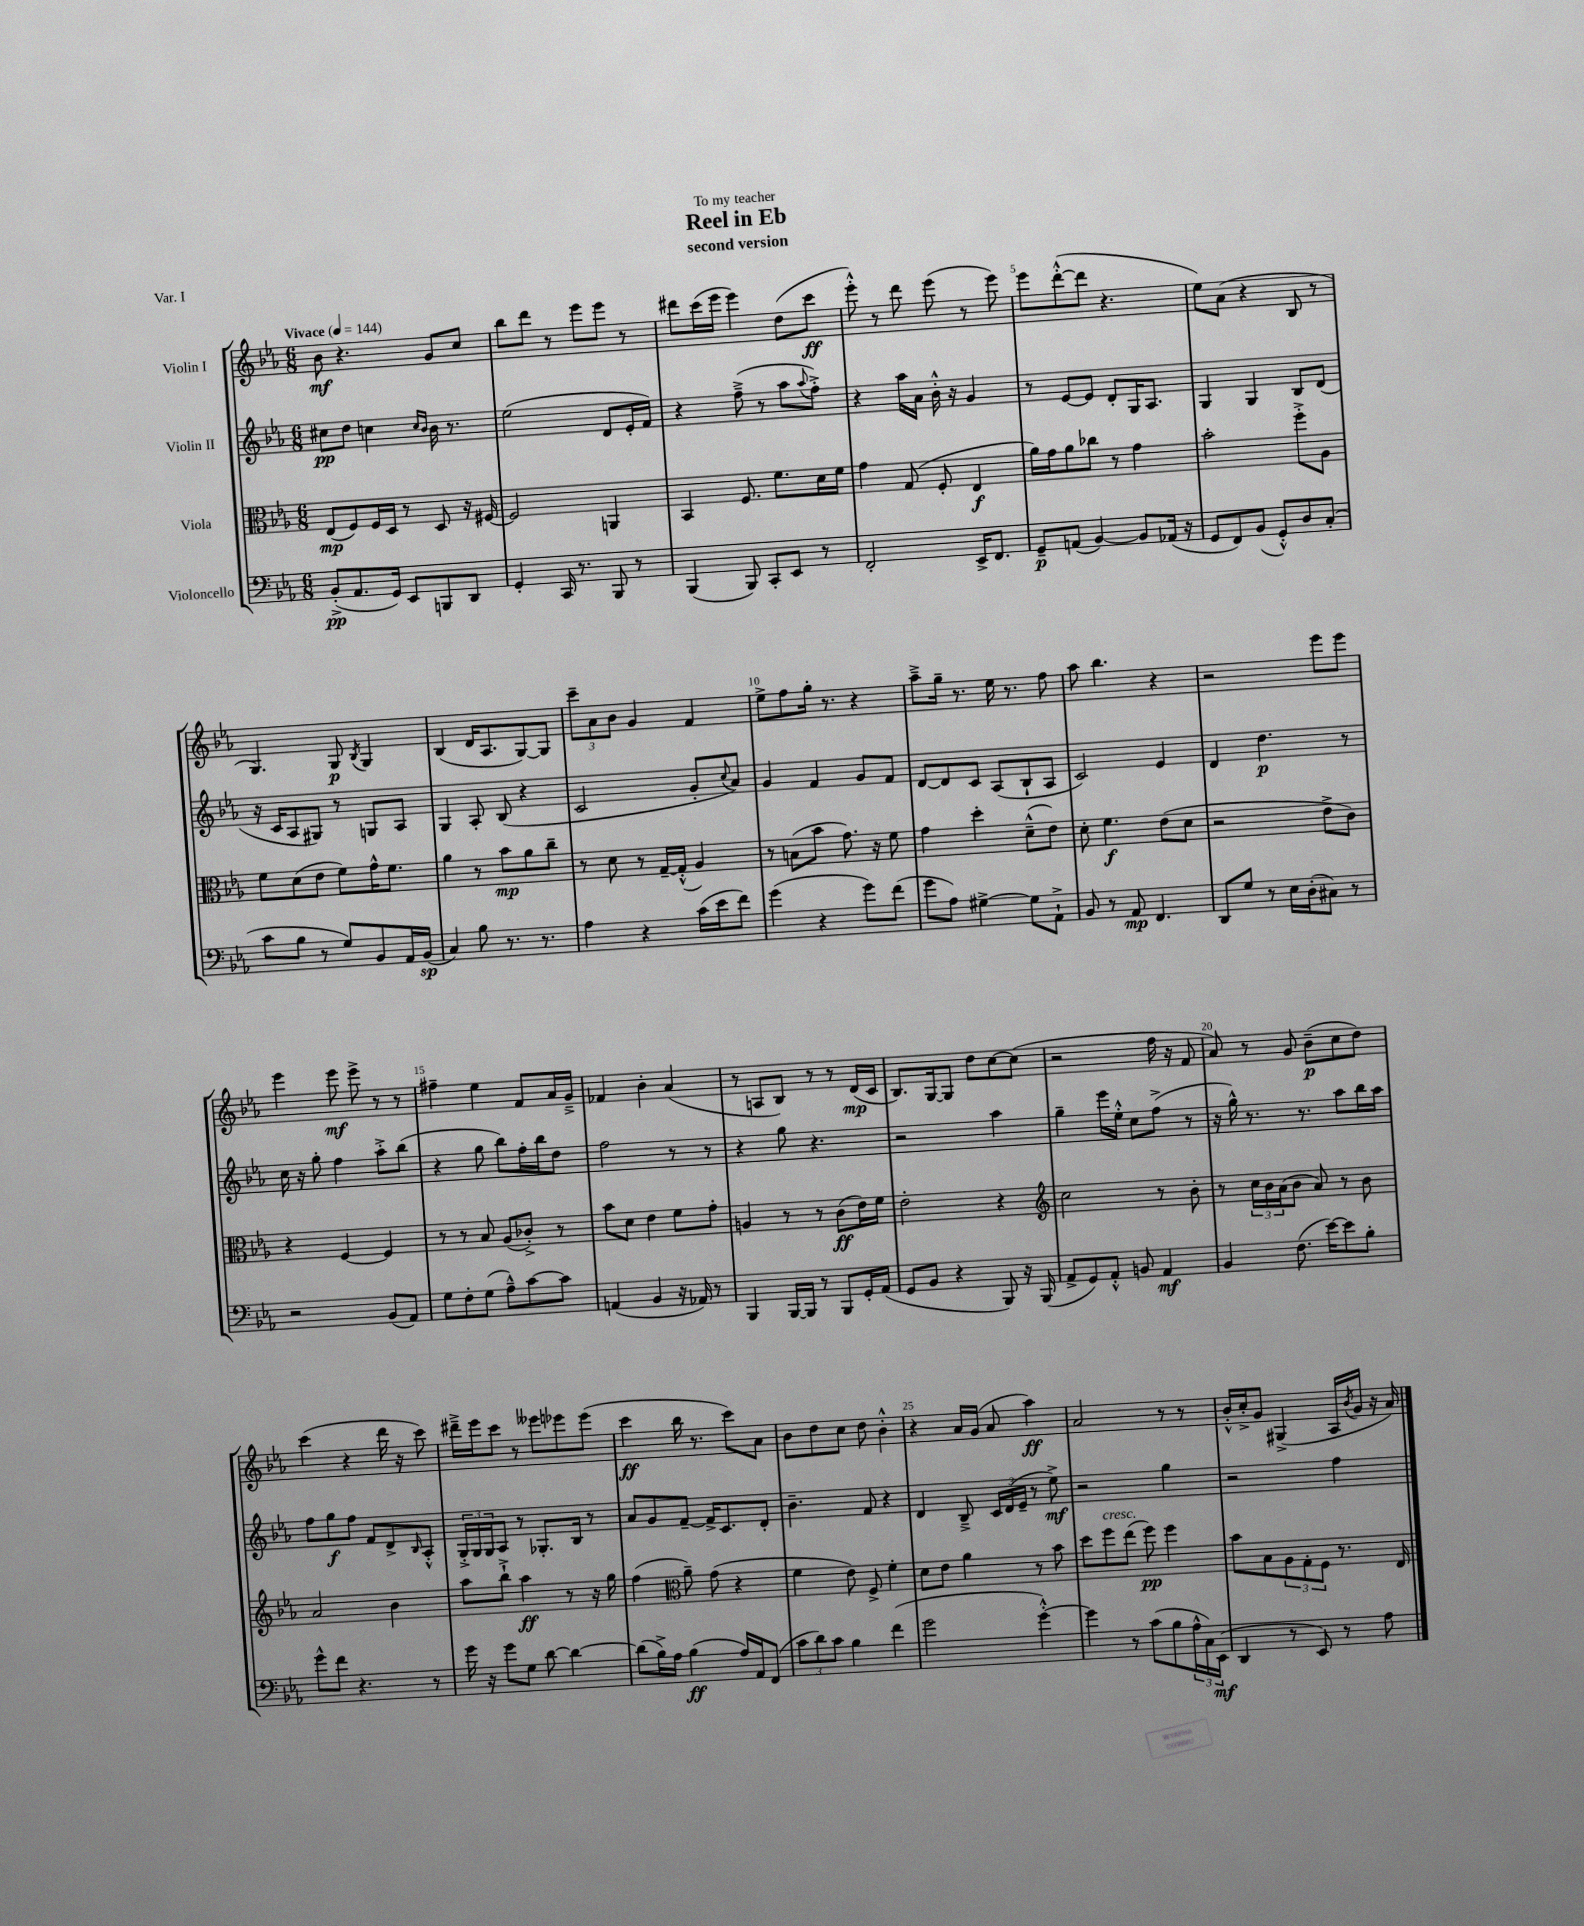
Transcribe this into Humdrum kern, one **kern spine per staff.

**kern	**kern	**kern	**kern
*staff4	*staff3	*staff2	*staff1
*clefF4	*clefC3	*clefG2	*clefG2
*k[b-e-a-]	*k[b-e-a-]	*k[b-e-a-]	*k[b-e-a-]
*M6/8	*M6/8	*M6/8	*M6/8
*MM144	*MM144	*MM144	*MM144
(8BB-'^	(8E-	8cc#	8b-
8.AA-	8F)	8dd	4.r
.	16F	4cc	.
16GG)	16D	.	.
8EE-	8r	.	.
.	.	16qqcc	.
.	.	16qqb-	.
8BBB	8D	16b-	8g
.	.	8.r	.
8DD	16r	.	8cc
.	[16F#	.	.
=	=	=	=
4GG'	2F#]	(2ee-	8bb-
.	.	.	8ddd
16CC	.	.	8r
8.r	.	.	.
.	.	.	8eee-
8BBB-	4AA	8d	8eee-
8r	.	16e-'	8r
.	.	16f)	.
=	=	=	=
(4BBB-	4BB-	4r	8ddd#
.	.	.	(16ccc
.	.	.	16eee-
8BBB-)	8.F	(8ff~^	4eee-)
8CC'	.	8r	.
.	8.f	.	.
8EE-	.	8aa-	(8dd
.	.	8qqaa-	.
8r	16d	8ff'^)	8ccc
.	16f	.	.
=	=	=	=
2FF'	4g	4r	8eee-'^^)
.	.	.	8r
.	(8G	16aa-	8ddd
.	.	16a-	.
.	8F'	16b-'^^	(8eee-
.	.	16r	.
16EE-^	4E-	4g	8r
8.FF	.	.	.
.	.	.	8eee-)
=	=	=	=
8GG~	16a-)	8r	8eee-
.	16g	.	.
(8AA	8a-	[8e-	([8ddd'^^
[4BB-)	8cc-	8e-]	8ddd]
.	8r	8d'	4.r
8BB-]	4g	16G	.
.	.	8.A-	.
(16AA-	.	.	.
16r	.	.	.
=	=	=	=
8GG	2b-'	4G	8ee-)
8FF)	.	.	(8a-
(8BB-	.	4G	4r
8GG'^^)	.	.	.
8D	8ff'^	8B-	8B-
(8C'	8A-	(8d	8r
=	=	=	=
8c	8f	16r	4.G)
.	.	16c	.
8B-	(8d	8A-	.
8r	8e-	8G#)	.
8G)	8f)	8r	8G
.	.	.	8qB-
8BB-	16g^^	8G	4G
.	8.f	.	.
16AA-	.	8A-	.
(16BB-	.	.	.
=	=	=	=
4C)	4a-	4G	(4B-
8B-	8r	8A-'	16d
.	.	.	8.A-
8.r	8b-	(8B-	.
.	8a-	4r	[8G)
8.r	.	.	.
.	8cc~	.	8G]
=	=	=	=
4A-	8r	2c	12ccc~
.	.	.	12a-
.	8d	.	.
.	.	.	12b-
4r	8r	.	4g
.	[16G~	.	.
.	(16G'^^]	.	.
(16c	4A-)	8g'	4f
16e-	.	.	.
.	.	8qqcc	.
8f)	.	8a-)	.
=	=	=	=
(4g	8r	4g	8ee-^
.	(8B	.	8ff
4r	8b-	4f	16gg'
.	.	.	8.r
.	8.g)	.	.
8g)	.	8g	4r
.	16r	.	.
(8f	8f	8f	.
=	=	=	=
8g	4g	[8d	8aa-~^
8A-)	.	8d]	16gg~
.	.	.	8.r
[4G#^	4dd'	8c	.
.	.	(8A-	16ee-
.	.	.	8.r
8G#]	(8d~^^	8B-`	.
8AA-`^	8e-)	8A-	8ff
=	=	=	=
8BB-	8d'	2c)	8aa-
8r	4.f	.	4.bb-
8AA-	.	.	.
4.FF	.	.	.
.	(8e-	4e-	4r
.	8d	.	.
=	=	=	=
8DD	2r	4d	2r
8G	.	.	.
8r	.	4.dd	.
16E-	.	.	.
(16D'	.	.	.
8C#)	8e-^	.	8eee-
8r	8c)	8r	8eee-
=	=	=	=
2r	4r	16cc	4eee-
.	.	16r	.
.	.	8gg'	.
.	[4F	4ff	8eee-
.	.	.	8eee-^
(8BB-	4F]	8aa-'^	8r
8AA-)	.	(8bb-	8r
=	=	=	=
8G	8r	4r	4ff#~
8F'	8r	.	.
(8G	8B-	8gg	4ee-
8A-~^^)	(8A-	8bb-)	.
[8c	8c-'^)	16ff'	8f
.	.	16bb-	.
8c]	8r	8dd	16a-
.	.	.	16g~^
=	=	=	=
(4AA	8b-	2ff	4f-
.	8d	.	.
4BB-	4e-	.	4b-'
16r	8f	8r	(4a-
16AA-)	.	.	.
8r	8g'	8r	.
=	=	=	=
4BBB-	4A	4r	8r
.	.	.	8A
[16BBB-	8r	8gg	8B-)
16BBB-]	.	.	.
8r	8r	4.r	8r
8BBB-	(8c	.	8r
16GG'	16e-)	.	(16d
(16AA-	16f	.	16c
=	=	=	=
8GG	2e-'	2r	8.B-)
8BB-	.	.	.
.	.	.	[16G
4r	.	.	8G]
.	.	.	8dd
8BBB-)	4r	4aa-	[8cc
16r	.	.	(8cc]
(16BBB-	.	.	.
=	=	=	=
*	*clefG2	*	*
8AA-^	2cc	4gg~	2r
8GG)	.	.	.
8AA-'^^	.	16eee-	.
.	.	16ee-'^^	.
8BB	.	8cc	.
4AA-	8r	(8ff^	16ff
.	.	.	16r
.	8b-'	8r	8f
=	=	=	=
4BB-	8r	16r	8a-)
.	.	16gg^^)	.
.	24cc	8.r	8r
.	24b-	.	.
.	(24a-	.	.
(8.F	8b-	.	8g
.	.	8.r	.
.	8a-)	.	(8b-~
[16e-)	.	.	.
8e-]	8r	8aa-	8cc
8B-'	8b-	16bb-	8dd)
.	.	16aa-	.
=	=	=	=
8g^^	2a-	8ff	(4ccc
8f	.	8gg	.
4.r	.	8ff	4r
.	.	8f	.
.	4b-	8d^	16ddd
.	.	.	16r
.	.	16qqB-	.
8r	.	8A-'^^	8ccc)
=	=	=	=
16g	8aa-	24G'^	16ddd#~^
.	.	24G	.
16r	.	.	16eee-
.	.	24G	.
8g	8bb-`^	8A-	8ccc
8G	4aa-	8r	8r
[8d	.	8.G-'	8eee--
4d_	8r	.	8eee-
.	.	16B-	.
.	16r	8r	(8eee-
.	16gg	.	.
=	=	=	=
(8d]	(4ff	8a-	4ccc
16B-^)	.	8g	.
16A-	.	.	.
*	*clefC3	*	*
(4B-	8a-~)	[8f~	16bb-
.	.	.	8.r
.	(8g	16f^]	.
.	.	8.c	.
16A-)	4r	.	8ccc)
16AA-	.	.	.
(8FF	.	8d'	8a-
=	=	=	=
12c	4f	4.b-~	8b-
12d)	.	.	.
.	.	.	8dd
12c	.	.	.
4B-	8e-)	.	8cc
.	8F^	8f	8dd
(4f	4f'	4r	4b-'^^
=	=	=	=
2g	8d	4d	4r
.	8e-	.	.
.	4a-	8B-~^	16a-
.	.	.	(16g
.	.	24c	8a-
.	.	(24d	.
.	.	24e-~	.
[4g'^^)	8r	8r	4aa-)
.	8b-	8ee-^)	.
=	=	=	=
4g]	8dd	2r	2a-
.	8ff	.	.
8r	(8ee-	.	.
(8c	8ff)	.	.
8B-	4ff	4gg	8r
24A-^^	.	.	8r
24C)	.	.	.
(24EE-	.	.	.
=	=	=	=
4DD	8b-	2r	16b-'^^
.	.	.	16cc'^
.	8B-	.	8g
8r	12A-	.	(4G#^
.	12G'	.	.
8EE-)	.	.	.
.	12F	.	.
8r	8.r	4ff	16A-
.	.	.	8qb-
.	.	.	16g
8A-	.	.	16r
.	16E-	.	16a-)
==	==	==	==
*-	*-	*-	*-
